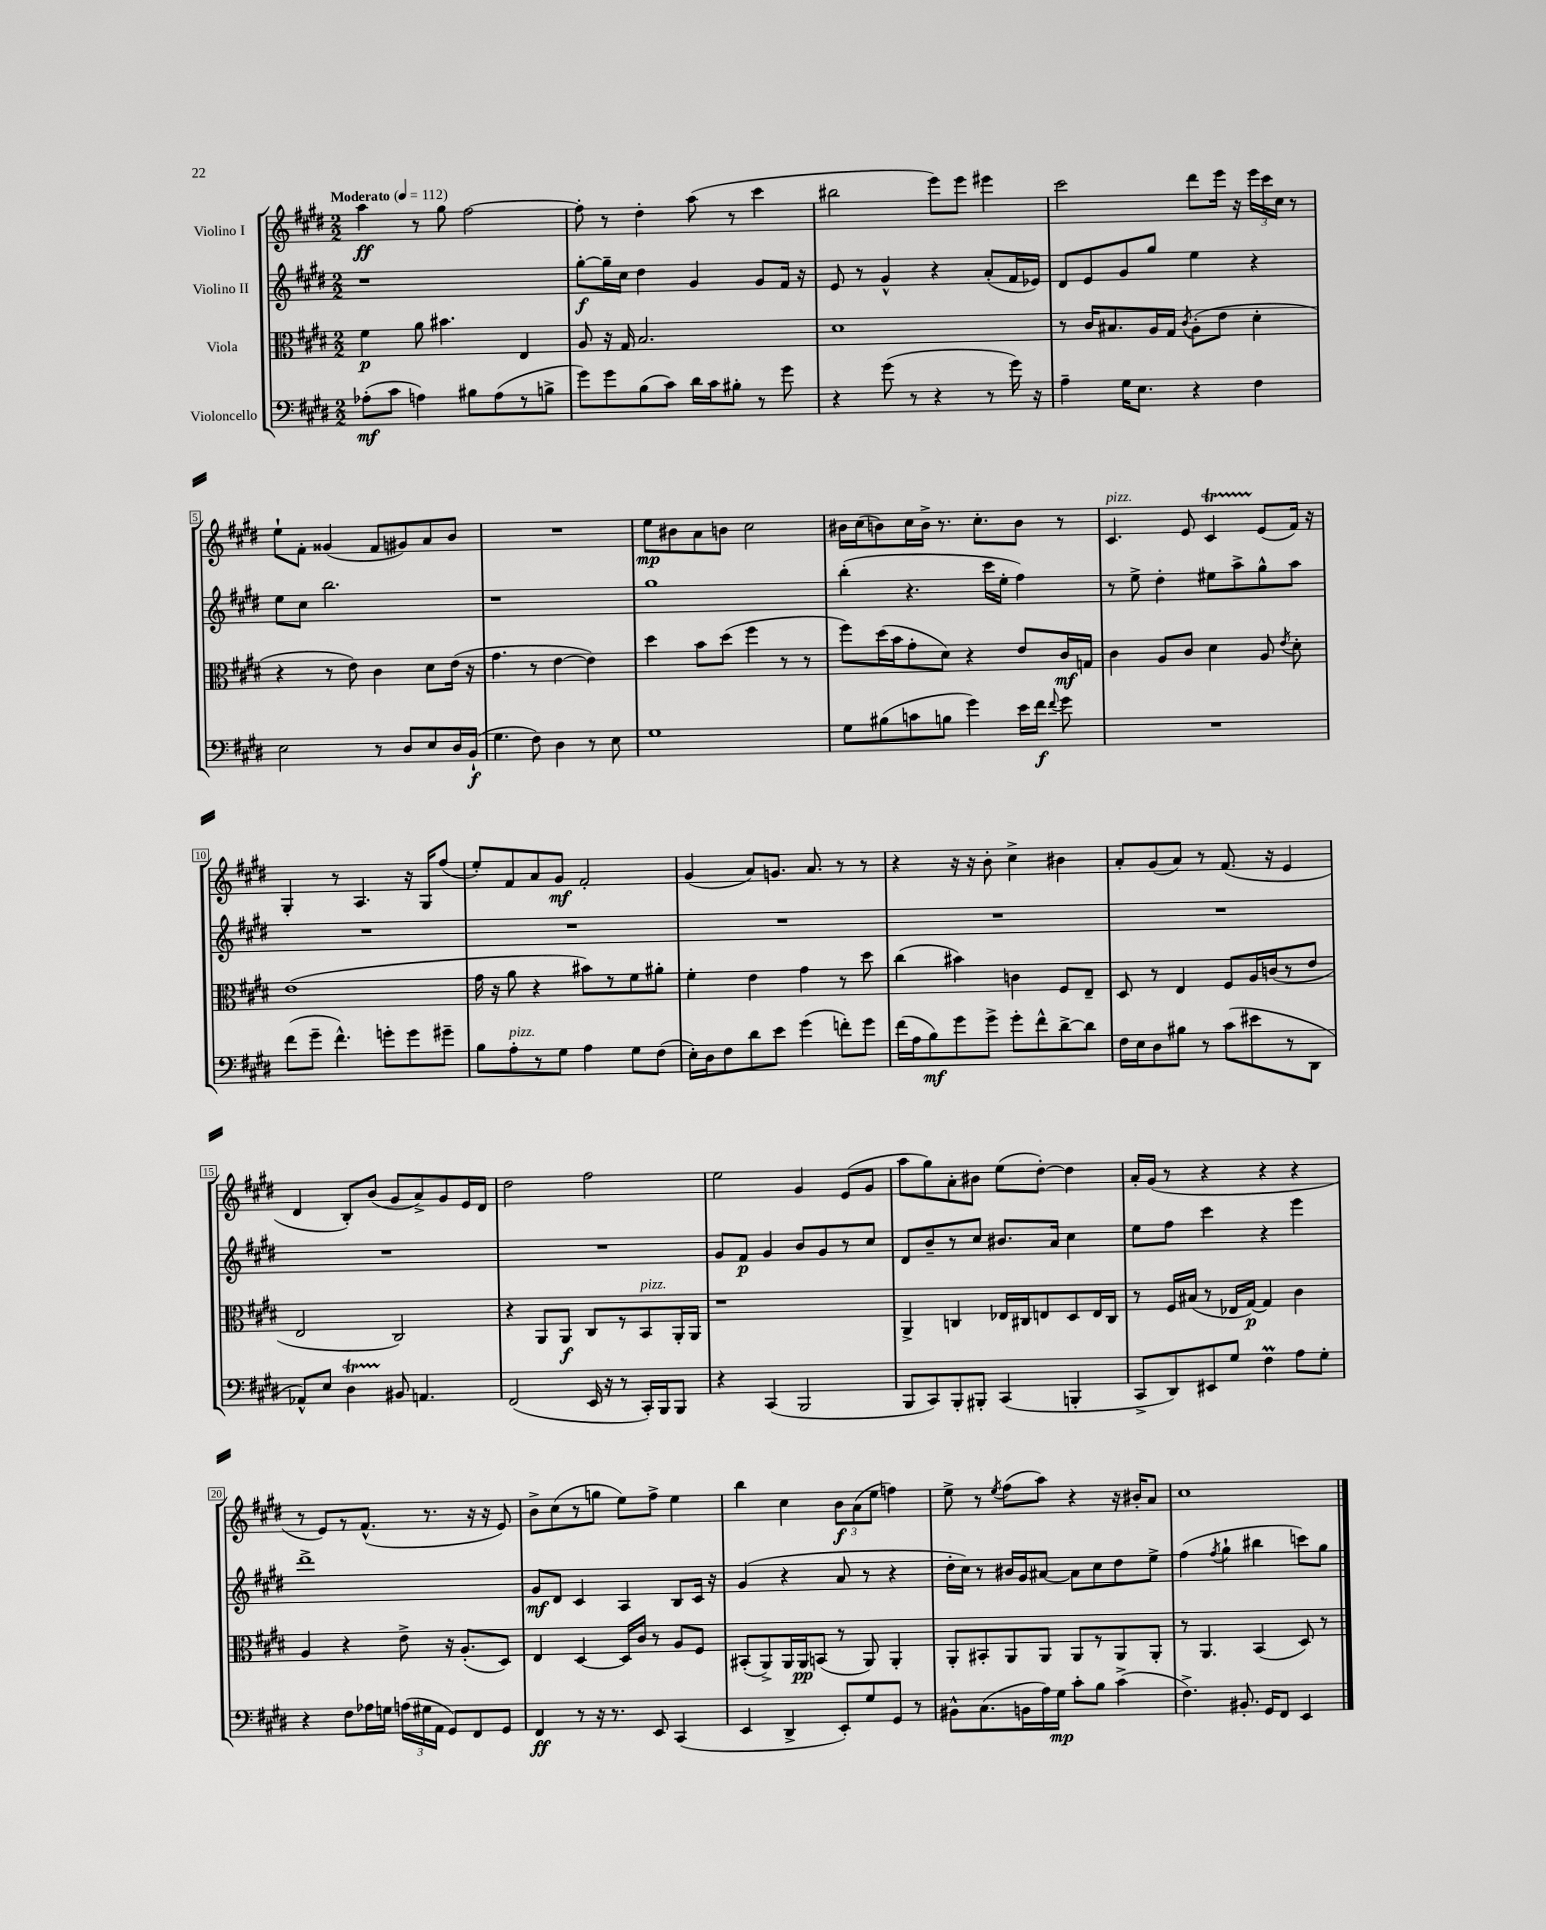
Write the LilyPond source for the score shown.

<<
\new StaffGroup <<
\new Staff = "s0" \with { instrumentName = "Violino I" } {
    \clef treble \key e \major \numericTimeSignature \time 2/2 \tempo "Moderato" 4 = 112
    \autoBeamOff a''4\ff r8 gis''8 fis''2~ |
    fis''8-. r8 dis''4-. a''8( r8 cis'''4 |
    bis''2 e'''8[) e'''8] eis'''4 |
    cis'''2 dis'''8[ e'''16] r16 \tuplet 3/2 { e'''16[ cis'''16 cis''16] } r8 |
    e''8[-! fis'8]-. gisis'4( fis'8[ gis'8) a'8 b'8] |
    R1 |
    e''8[\mp bis'8 a'8 b'8] cis''2 |
    bis'16[ cis''16( b'8) cis''16 b'16]-> r8. cis''8.[-. b'8] r8 |
    cis'4.^\markup { \italic "pizz." } e'8 cis'4\startTrillSpan e'8[\stopTrillSpan( fis'16]) r16 |
    gis4-. r8 a4. r16 gis16[ fis''8]( |
    e''8[-.) fis'8 a'8 gis'8]\mf fis'2-. |
    gis'4( a'8[) g'8.] a'8. r8 r8 |
    r4 r16 r16 b'8-. cis''4-> bis'4 |
    a'8[-. gis'8( a'8]) r8 fis'8.( r16 e'4 |
    dis'4 b8[-.) b'8]( gis'8[ a'8->) gis'8 e'16 dis'16] |
    dis''2 fis''2 |
    e''2 gis'4 e'8[( gis'8] |
    a''8[ gis''8) a'8-. bis'8] e''8[( dis''8]~-.) dis''4 |
    a'16[-. gis'16]( r8 r4 r4 r4 |
    r8 e'8[) r8 fis'8.]-^( r8. r16 r16 e'8) |
    b'8[-> cis''8( r8 g''8] e''8[) fis''8]-> e''4 |
    b''4 cis''4 \tuplet 3/2 { b'8[\f a'8( e''8] } f''4) |
    e''8-> r8 \acciaccatura { e''8 } fis''8[( a''8]) r4 r16 bis'16[-. a'8] |
    cis''1 \bar "|." |
}
\new Staff = "s1" \with { instrumentName = "Violino II" } {
    \clef treble \key e \major \numericTimeSignature \time 2/2
    \autoBeamOff r1 |
    gis''8[~-.\f gis''16-- cis''16] dis''4 gis'4 gis'8[ fis'16] r16 |
    e'8 r8 gis'4-^ r4 a'8[-.( fis'16 ees'16]) |
    dis'8[ e'8 gis'8 gis''8] e''4 r4 |
    e''8[ cis''8] b''2. |
    r1 |
    gis''1 |
    b''4-.( r4. cis'''16[ e''16]-. fis''4) |
    r8 e''8-> dis''4-. eis''8[ a''8-> gis''8-^ a''8] |
    R1 |
    R1 |
    R1 |
    R1 |
    R1 |
    R1 |
    R1 |
    gis'8[ fis'8]\p gis'4 b'8[ gis'8 r8 cis''8] |
    dis'8[ b'8-- r8 cis''8] bis'8.[ a'16] cis''4 |
    e''8[ fis''8] cis'''4 r4 e'''4 |
    dis'''1-> |
    gis'8[\mf dis'8] cis'4 a4 b8[ cis'16] r16 |
    gis'4( r4 a'8 r8 r4 |
    dis''16[-. cis''16]) r8 bis'16[ gis'16 ais'8]~ ais'8[ cis''8 dis''8 e''8]-> |
    fis''4( \acciaccatura { fis''8 } gis''4-! bis''4 c'''8[) gis''8] \bar "|." |
}
\new Staff = "s2" \with { instrumentName = "Viola" } {
    \clef alto \key e \major \numericTimeSignature \time 2/2
    \autoBeamOff fis'4\p a'8 bis'4. e4 |
    a8 r16 gis16 b2. |
    dis'1 |
    r8 cis'16[ bis8. a16 gis16] \acciaccatura { cis'8 } a8[-.( e'8] dis'4-. |
    r4 r8 e'8) cis'4 dis'8[ e'16]( r16 |
    gis'4. r8 e'4~ e'4) |
    dis''4 b'8[ dis''8]( fis''4 r8 r8 |
    fis''8[) dis''16( b'16 gis'8-. dis'8]) r4 e'8[ cis'16\mf g16] |
    cis'4 a8[ cis'8] dis'4 a8 \acciaccatura { e'8 } dis'8-. |
    e'1( |
    gis'16 r16 a'8 r4 bis'8[) r8 fis'8 ais'8]-. |
    fis'4-. e'4 gis'4 r8 dis''8 |
    cis''4( bis'4) c'4 fis8[ e8]-- |
    dis8 r8 e4 fis8[ a16 c'16( r8 e'8] |
    e2 cis2) |
    r4 a,8[ a,8]\f cis8[ r8 b,8^\markup { \italic "pizz." } a,16-. a,16] |
    r1 |
    a,4-> c4 ees16[ cis16 e8 dis8 e16 cis16] |
    r8 fis16[ bis16]( r8 ees16[ gis16]~\p) gis4 cis'4 |
    a4 r4 e'8-> r16 a8.[-.( dis8]) |
    e4 dis4~ dis16[ cis'16] r8 a8[ fis8] |
    bis,8[-.( a,8->) a,16 a,16\pp b,8]( r8 a,8) a,4-. |
    a,8[-. bis,8-. a,8 a,8] a,8[ r8 a,8 a,8]-. |
    r8 a,4. b,4( dis8) r8 \bar "|." |
}
\new Staff = "s3" \with { instrumentName = "Violoncello" } {
    \clef bass \key e \major \numericTimeSignature \time 2/2
    \autoBeamOff aes8[-.\mf( cis'8] a4) bis8[ a8( r8 b8]-> |
    gis'8[) gis'8 b8( cis'8]) dis'16[ cis'16 bis8]-. r8 gis'8 |
    r4 gis'8( r8 r4 r8 gis'16) r16 |
    a4-- gis16[ e8.] r4 fis4 |
    e2 r8 dis8[ e8 dis16 b,16]-!\f( |
    gis4. fis8) dis4 r8 e8 |
    gis1 |
    gis8[ bis8( c'8 b8] gis'4) e'16[ fis'16]\f \appoggiatura { fis'8 } gis'8 |
    R1 |
    fis'8[( gis'8]-- fis'4.-^) g'8[-. g'8 gis'8]-- |
    b8[ a8-.^\markup { \italic "pizz." } r8 gis8] a4 gis8[ fis8]( |
    e16[-.) dis16 fis8 dis'8 e'8] gis'4( f'8[-.) gis'8] |
    fis'16[( a16 b8\mf) gis'8 gis'8]-> gis'8[-. fis'8-^ dis'8~-> dis'8] |
    fis16[ e16 dis8 bis8] r8 cis'8[( eis'8 r8 dis,8] |
    aes,8[-^) e8] dis4\startTrillSpan bis,8\stopTrillSpan a,4. |
    fis,2( e,16 r16 r8 cis,16[-.) b,,16 b,,8] |
    r4 cis,4( b,,2 |
    b,,8[ cis,8) b,,8-. bis,,8]-. cis,4( b,,4-. |
    cis,8[-> dis,8) eis,8 gis8] fis4\prall a8[ gis8]-. |
    r4 fis8[ aes16 g16] \tuplet 3/2 { a16[( gis16 a,16] } gis,8[) fis,8 gis,8] |
    fis,4\ff r8 r16 r8. e,8 cis,4( |
    e,4 dis,4-> e,8[-.) gis8 gis,8] r8 |
    bis,8[-^ cis8.( b,16 a16) gis16]\mp cis'8[-. b8] cis'4->( |
    fis4.->) bis,8.-. gis,16[ fis,8] e,4 \bar "|." |
}
>>
>>
\layout { \context { \Score \override BarNumber.stencil = #(make-stencil-boxer 0.1 0.3 ly:text-interface::print) } }
